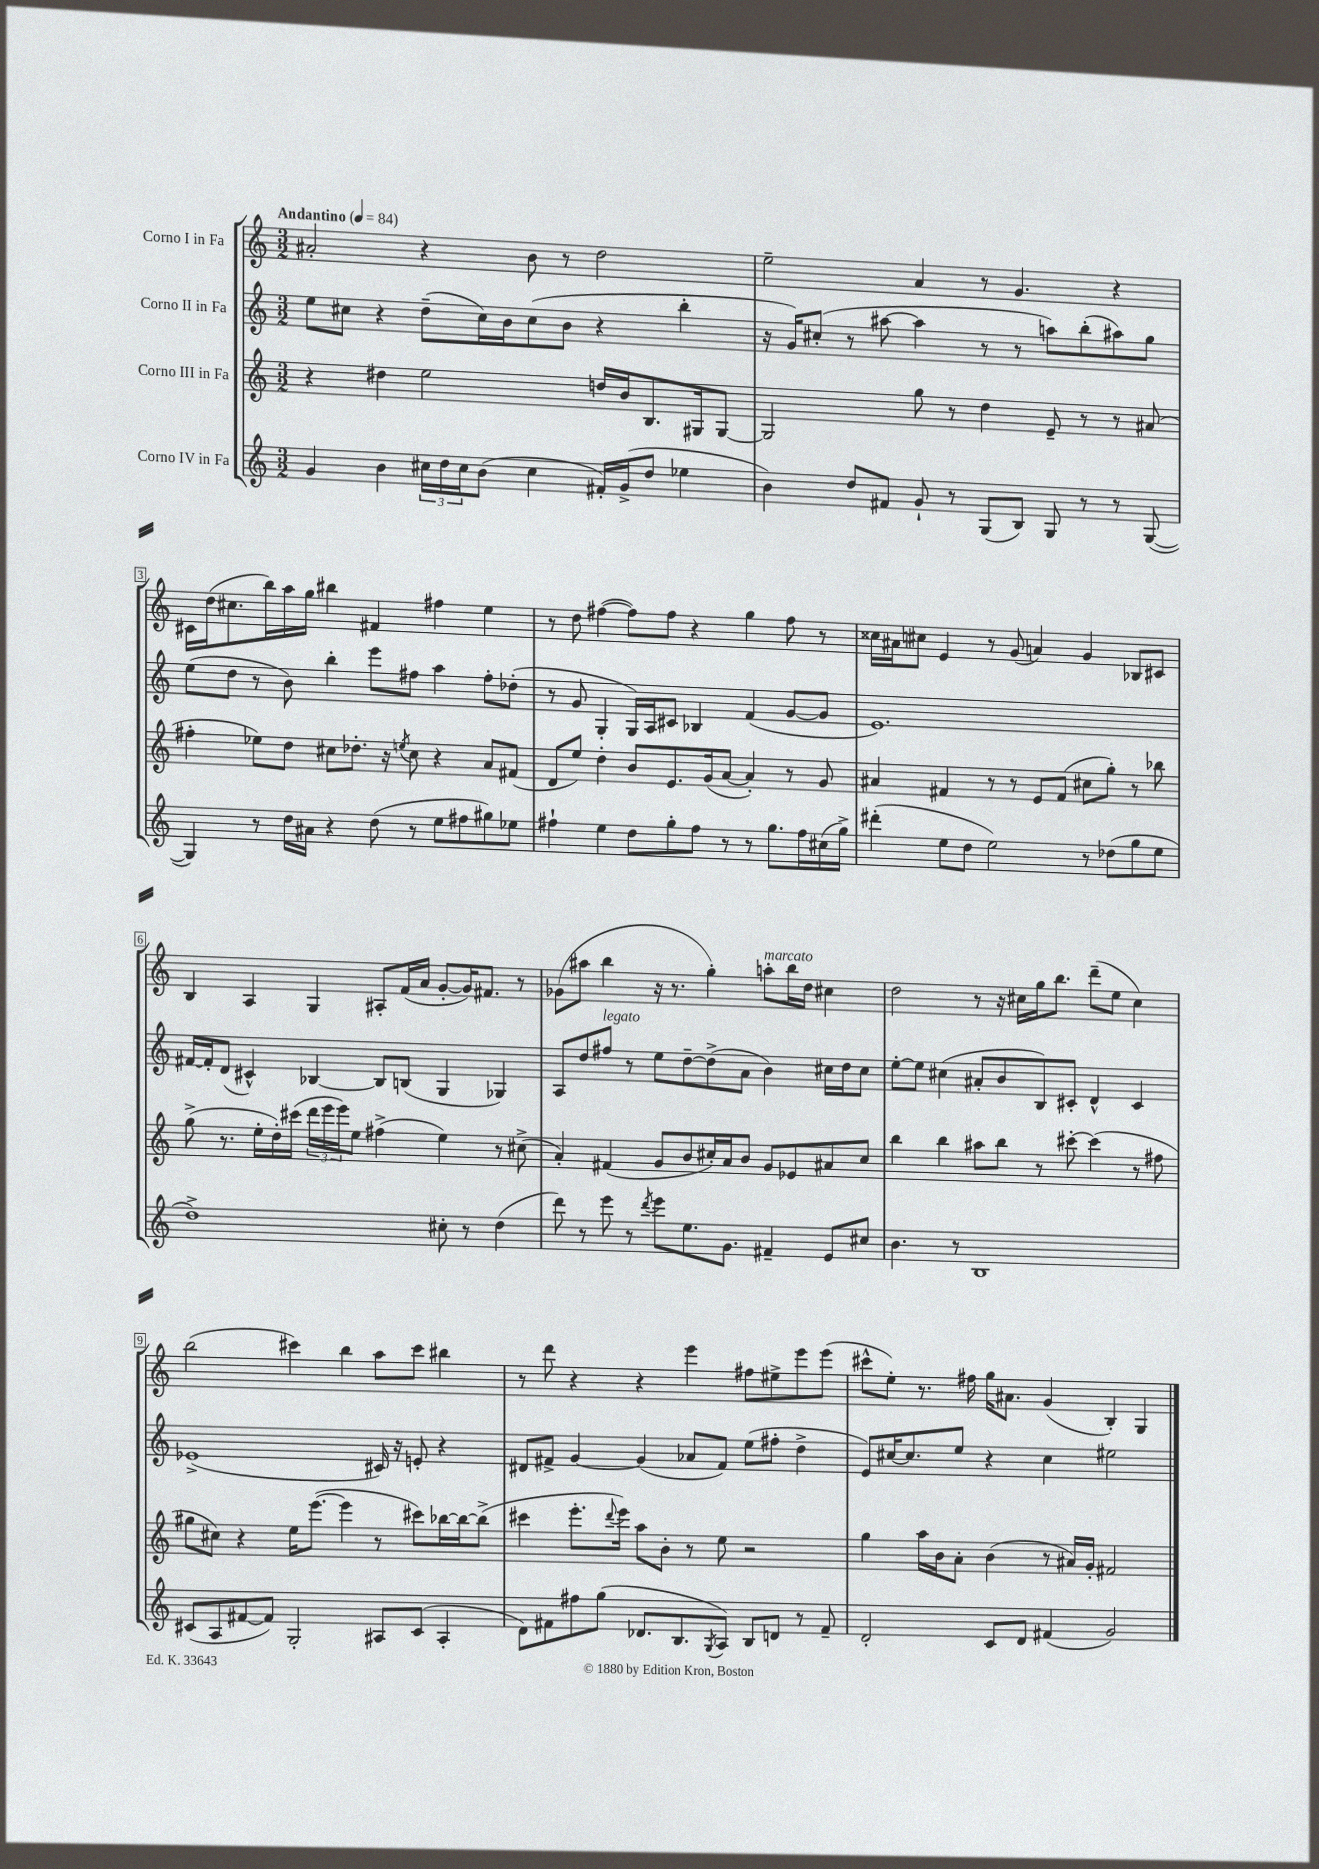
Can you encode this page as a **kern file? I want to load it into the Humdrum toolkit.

**kern	**kern	**kern	**kern
*staff4	*staff3	*staff2	*staff1
*clefG2	*clefG2	*clefG2	*clefG2
*k[]	*k[]	*k[]	*k[]
*M3/2	*M3/2	*M3/2	*M3/2
*MM84	*MM84	*MM84	*MM84
4g/	4r	8ee\L	2a#'/
.	.	8cc#\J	.
4b\	4dd#\	4r	.
24cc#\LL	2ee\	(8dd~\L	4r
24dd\	.	.	.
24cc#\J	.	.	.
(8b\J	.	16cc#\L)	.
.	.	16b\J	.
4cc#\	.	(8cc#\	8b\
.	.	8b\J	8r
16f#'/LL)	16dd/LL	4r	2dd\
(16g^/J	16b/J	.	.
8dd/J	8.B/	.	.
4ee-\	.	4bb'\	.
.	16G#/k	.	.
.	[8G#/J	.	.
=	=	=	=
4b\)	2G#/]	16r	2ee~\
.	.	16g/LK)	.
.	.	(8cc#'/J	.
8dd/L	.	8r	.
8f#/J	.	[8aa#\	.
8g`/	8gg\	4aa#\]	4a/
8r	8r	.	.
(8G/L	4dd\	8r	8r
8B/J)	.	8r	4.g/
8G/	8e~/	8aa\L)	.
8r	8r	(8bb'\	.
8r	8r	8aa#\)	4r
([8G/	(8a#/	8gg\J	.
=	=	=	=
4G/])	4ff#'\	(8ee\L	16c#\LL
.	.	.	(16dd\J
.	.	8dd\J	8.cc#\
8r	8ee-\L)	8r	.
.	.	.	16bb\L)
16dd\LL	8dd\J	8b\)	16aa\
16a#\JJ	.	.	16gg\JJ
4r	8cc#\L	4bb'\	4bb#\
.	8.dd-'\J	.	.
(8dd\	.	8eee\L	4f#/
.	16r	.	.
.	8qee/	.	.
8r	8cc#\	8ff#\J	.
8ee\L	4r	4aa\	4ff#\
8ff#\	.	.	.
8gg#\)	8a/L	8ff#'\L	4ee\
8ee-\J	(8f#/J	(8dd-'\J	.
=	=	=	=
4ff#`\	8d/L	8r	8r
.	8ee/J)	8g/	8dd\
4ee\	4dd'\	4G'/	([4ff#\
8dd\L	8b/L	16G/LL)	8ff#\]L)
.	.	16A/J	.
8gg'\	8.e/	8c#/J	8ff#\J
8ff#\J	.	4B-/	4r
.	(16g/k	.	.
8r	[8a/J	.	.
8r	4a'/])	(4f/	4gg\
8.gg\L	.	.	.
.	8r	[8g/L	8ff#\
16ff#\L	.	.	.
(16cc#\	8g/	8g/]J	8r
16gg^\JJ)	.	.	.
=	=	=	=
(4ddd#'\	4a#/	1.e)	16cc##\LL
.	.	.	16a#\J
.	.	.	8cc#\J
8ee\L	4f#/	.	4e/
8dd\J	.	.	.
2ee\)	8r	.	8r
.	8r	.	(8g/
.	8e/L	.	4a/)
.	(8f#/J	.	.
8r	8cc#\L	.	4g/
(8dd-\L	8gg'\J)	.	.
8gg\	8r	.	8B-/L
8ee\J	8bb-\	.	8c#/J
=	=	=	=
1dd^)	(8gg^\	[16f#/LL	4B/
.	.	16f#'/]J	.
.	8.r	(8d/J	.
.	.	4c#^^/)	4A/
.	16ee'\LL	.	.
.	16dd'\)	.	.
.	(16ccc#\JJ	.	.
.	24ddd\LL	[4B-/	4G/
.	24eee\	.	.
.	24eee\J)	.	.
.	8ee\J	.	.
.	(4ff#^\	8B-/]L	8A#'/L
.	.	(8B/J	(16f/L
.	.	.	16a/JJ
8cc#'\	4ee\)	4G/	[8g'/L
8r	.	.	16g/]K)
.	.	.	8.f#/J
(4dd\	8r	4G-/)	.
.	(8cc#^\	.	8r
=	=	=	=
8ddd\)	4a'/)	8A/L	(8g-\L
8r	.	8dd/	8aa#\J
8eee\	(4f#/	8ff#/J	4bb\
8r	.	8r	.
8qddd/	.	.	.
8eee\L	8g/L	8ee\L	16r
.	.	.	8.r
8.ee\	8b/	[8dd~\	.
.	16cc#'/L)	(8dd^\]	4gg'\)
8.g\J	16a/J	.	.
.	8b/J	8a\J	.
4f#~/	8g/L	4b\)	8aa'\L
.	8e-/	.	16bb\L
.	.	.	16dd\JJ
8e/L	8a#/	16cc#\LL	4cc#\
.	.	16dd\J	.
8cc#/J	8cc#/J	8cc#\J	.
=	=	=	=
4.b\	4bb\	[8ee'\L	2dd\
.	.	8ee\]J	.
.	4bb\	(4cc#\	.
8r	.	.	.
1B	8aa#\L	8a#'/L	8r
.	8bb\J	8b/	16r
.	.	.	16cc#\LL
.	8r	8B/)	16gg\J
.	.	.	8.bb\J
.	[8ccc#'\	8c#'/J	.
.	(4ccc#\]	4d^^/	(8ddd~\L
.	.	.	8ee\J
.	8r	4c#/	4cc#\)
.	8ff#\	.	.
=	=	=	=
(8c#/L	8gg#\L	(1e-^	(2bb\
8A/	8cc#\J)	.	.
[8f#/	4r	.	.
8f#/]J)	.	.	.
2G'/	16ee\LK	.	4ccc#\)
.	([8.eee\J	.	.
.	4eee\]	.	4bb\
8A#/L	8r	16c#/)	8aa\L
.	.	16r	.
(8c#/J	8ccc#\L)	8e'/	8ccc#\J
4A#'/	[16bb-\L	4r	4bb#\
.	16bb-\_J	.	.
.	(8bb-^\]J	.	.
=	=	=	=
8d\L)	4ccc#\	8d#/L	8r
8f#\	.	8f#^/J	8ddd\
8ff#\	8.eee'\L	[4g/	4r
(8gg\J	.	.	.
.	8qqddd/	.	.
.	16eee\Jk)	.	.
8.d-/L	8aa\L	(4g/]	4r
.	8b'\J	.	.
8.B/	.	.	.
.	8r	8a-/L	4eee\
8qG/	.	.	.
8A/J)	8ee\	8f#/J)	.
8B/L	2r	(8ee\L	8ff#\L
8d/J	.	8ff#'\J	8ee#^\
8r	.	4dd^\	8eee\
8f#~/	.	.	(8eee\J
=	=	=	=
2d'/	4gg\	8e/L)	8ccc#^^\L
.	.	[16cc#/K	8ee'\J)
.	.	8.cc#/]	.
.	16aa\LL	.	8.r
.	16b\J	.	.
.	8a'\J	8ee/J	.
.	.	.	16ff#\
8c/L	(4b\	4r	16gg\LK
.	.	.	8.a#\J
8d/J	.	.	.
(4f#/	8r	4cc#\	(4g/
.	16a#/LL)	.	.
.	16g'/JJ	.	.
2g/)	2f#/	2ee#\	4B'/)
.	.	.	4G/
==	==	==	==
*-	*-	*-	*-
